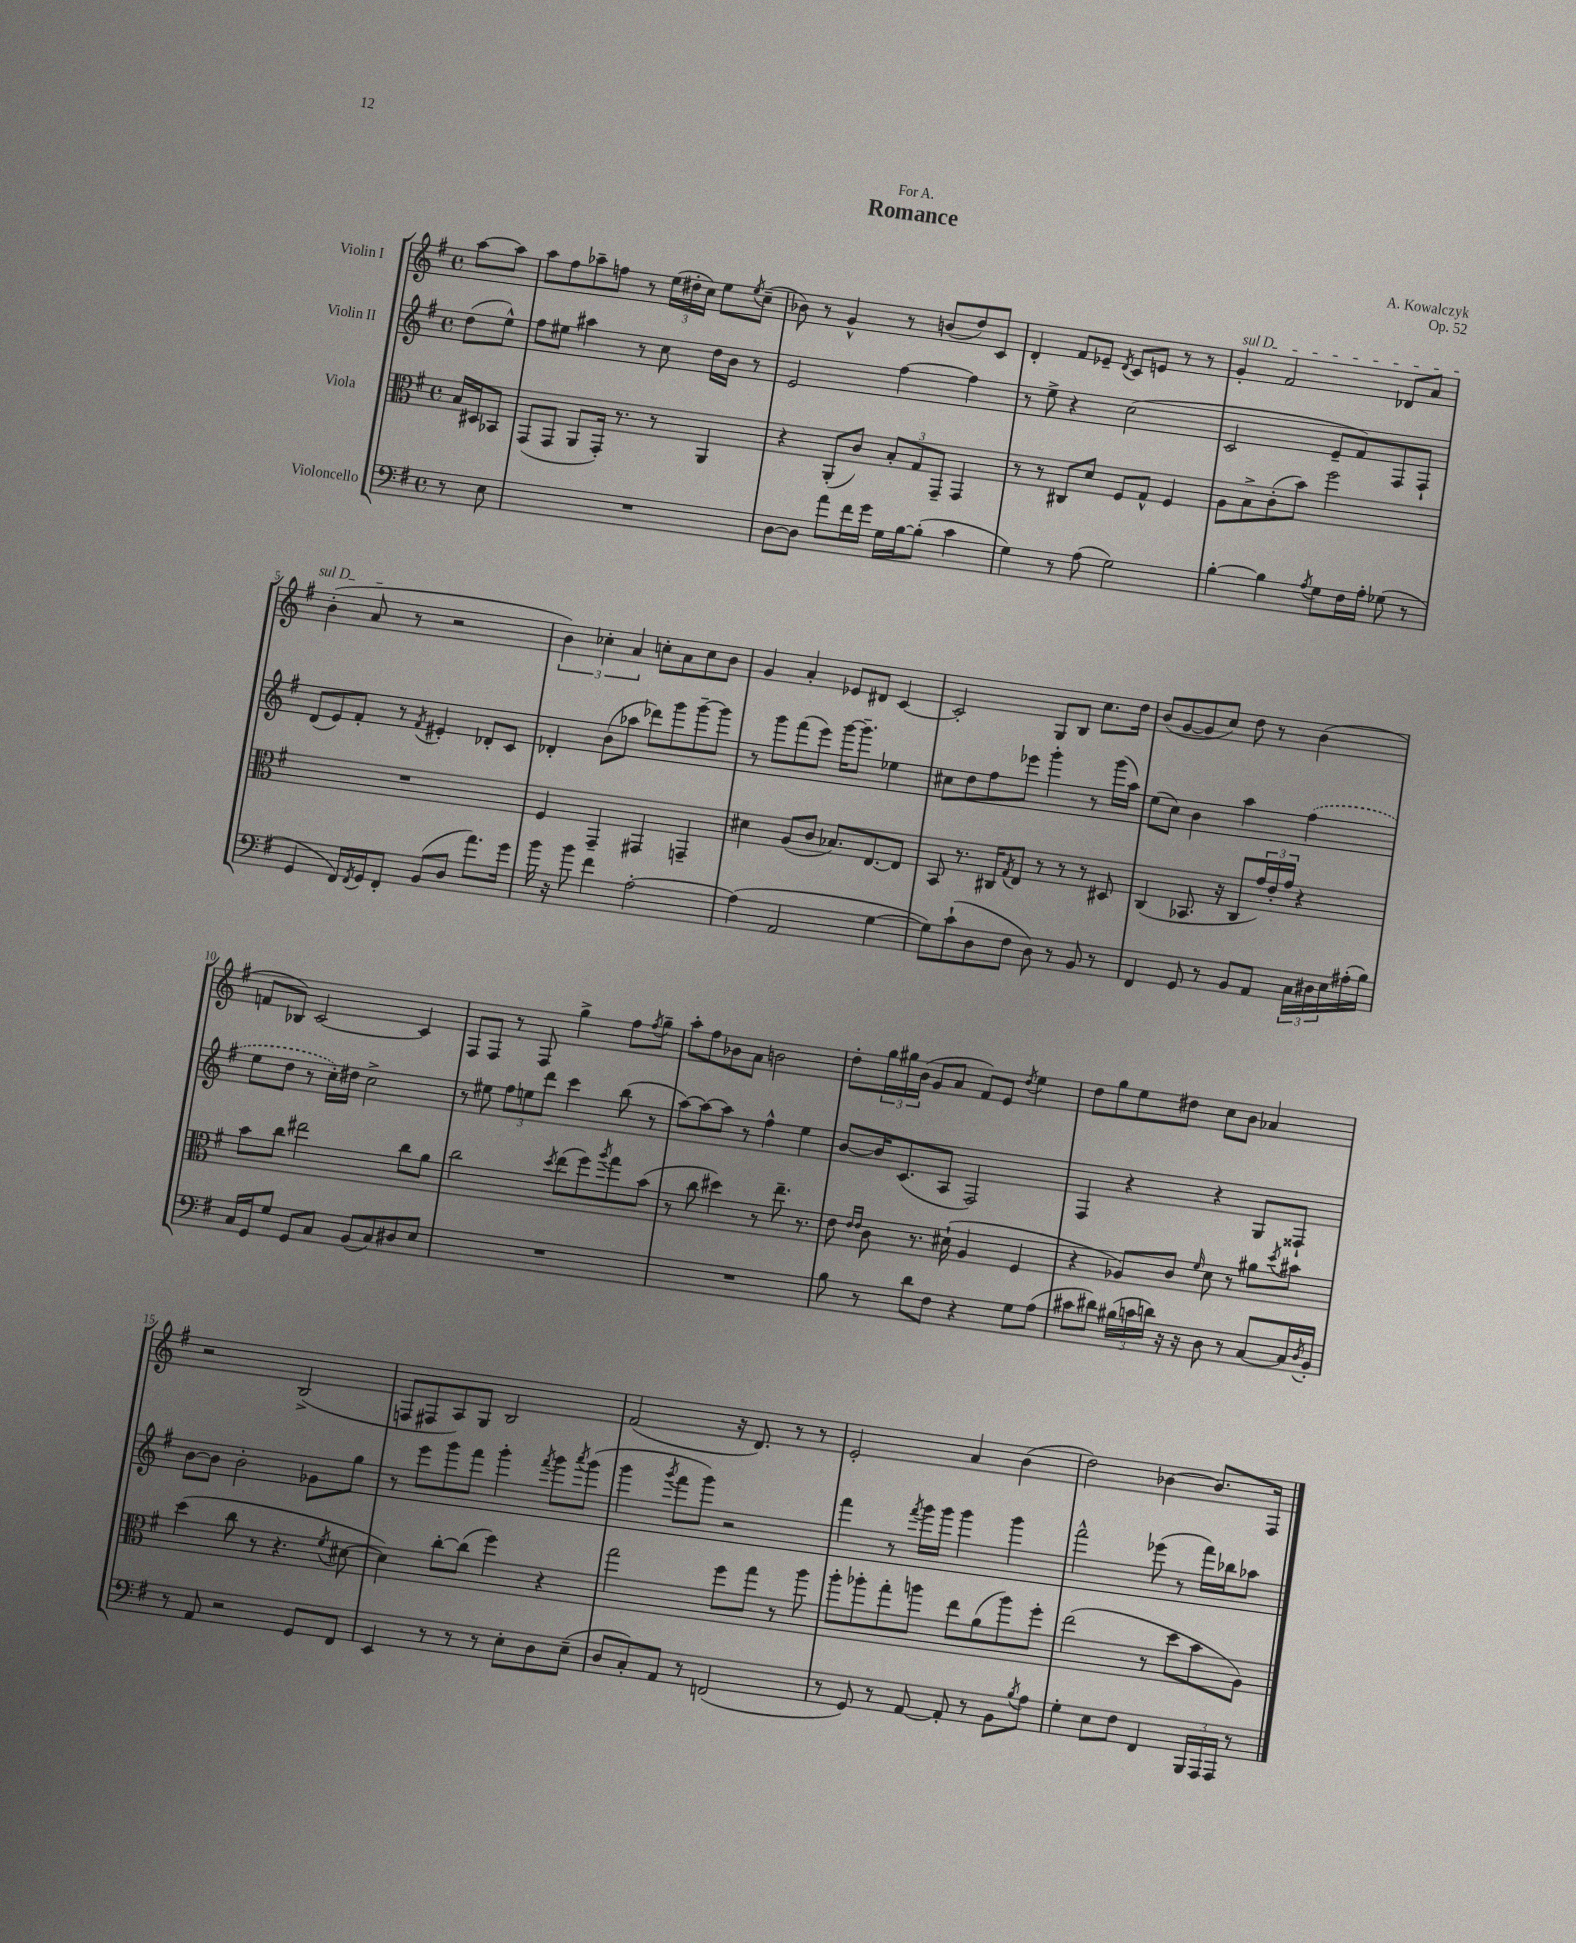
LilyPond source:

\header { title = "Romance" composer = "A. Kowalczyk" dedication = "For A." opus = "Op. 52" }
<<
\new StaffGroup <<
\new Staff = "s0" \with { instrumentName = "Violin I" } {
    \clef treble \key g \major \defaultTimeSignature \time 4/4 \partial 4
    a''8~ a''8 |
    a''8 fis''8 aes''8-- f''8 r8 \tuplet 3/2 { e''16( dis''16-. c''16) } e''8 \acciaccatura { e''8 } c''8--( |
    bes'8) r8 g'4-^ r8 b'8( d''8) c'8 |
    d'4-. fis'8 ees'8-- \acciaccatura { d'8 } c'8 e'8 r8 r8 |
    \once \override TextSpanner.bound-details.left.text = \markup { \italic "sul D" } g'4-.\startTextSpan fis'2 des'8 a'8 |
    b'4-.( a'8\stopTextSpan r8 r2 |
    \tuplet 3/2 { b'4) ces''4-. a'4 } c''8-. a'8 c''8 b'8 |
    g'4 a'4-. ees'8 dis'8 c'4~ |
    c'2-. g8 b8 c''8. d''16 |
    b'8( g'8~ g'8 c''8) d''8 r8 b'4( |
    f'8 bes8) c'2~ c'4 |
    fis8 fis8 r8 fis8 g''4-> fis''8 \acciaccatura { fis''8 } g''8-- |
    a''8-. fis''8 bes'8 a'8 b'2 |
    d''8-. \tuplet 3/2 { g''16 gis''16 b'16( } g'8 a'8 fis'8) e'8 \acciaccatura { d''8 } e''4 |
    d''8 g''8 e''8 dis''8 c''8 b'8 aes'4 |
    r2 b2->( |
    f8 fis8 a8) g8 b2 |
    fis'2( r16 d'8.) r8 r8 |
    e'2-. a'4 b'4( |
    d''2) bes'4~ bes'8. fis16 \bar "|." |
}
\new Staff = "s1" \with { instrumentName = "Violin II" } {
    \clef treble \key g \major \defaultTimeSignature \time 4/4 \partial 4
    d''8( e''8-^) |
    fis''8 eis''8 ais''4 r8 c''8 d''16 b'16 r8 |
    e'2 fis''4~ fis''4 |
    r8 e''8-> r4 c''2( |
    c'2 e'8-- fis'8) fis8 fis8-! |
    d'8( e'8) fis'8-. r8 \acciaccatura { fis'8 } eis'4-. des'8-. c'8 |
    des'4-. b'8( aes''8 des'''8) g'''8 g'''8~-- g'''8 |
    r8 g'''8 fis'''8( e'''8) g'''16~ g'''8.-- ees''4 |
    cis''8 d''8 fis''8 ees'''8 g'''4-. r8 g'''16( a''16) |
    e''8( c''8) b'4 a''4 \once \slurDashed fis''4( |
    e''8 d''8 r8 c''16-.) dis''16 c''2-> |
    r8 eis''8 \tuplet 3/2 { fis''8 e''8 d'''8 } c'''4 b''8( r8 |
    a''8~) a''8~ a''8 r8 fis''4-^ e''4 |
    b'8~ b'16 c'8.( a8 fis2) |
    fis4 r4 r4 g8 fisis8-! |
    b'8~ b'8 b'2-. ges'8 g''8 |
    r8 e'''8 g'''8 fis'''8 g'''4-. \acciaccatura { fis'''8 } g'''8 \acciaccatura { a'''8 } g'''8( |
    g'''4 \acciaccatura { g'''8 } fis'''8 g'''8) r2 |
    fis'''4 r8 \acciaccatura { fis'''8 } g'''16 g'''16 g'''4 g'''4 |
    fis'''2-^ ees'''8( r8 fis'''16) bes''16 aes''8 \bar "|." |
}
\new Staff = "s2" \with { instrumentName = "Viola" } {
    \clef alto \key g \major \defaultTimeSignature \time 4/4 \partial 4
    b16 dis16 bes,8 |
    g,8( g,8 a,8 g,16-.) r8. r8 a,4 |
    r4 a,8-.( c'8) \tuplet 3/2 { b8-. g8 g,8-- } g,4 |
    r8 r8 cis8 d'8 fis8 g8-^ fis4 |
    a8 b8-> c'8-.( b'8) fis''2 |
    R1 |
    fis4 g,4-- gis,4 g,4-- |
    dis'4 a8( c'8 bes8.) e8.~ e8 |
    b,8 r8. cis16 \acciaccatura { g8 } e8 r8 r8 r8 dis8 |
    c4( bes,8. r16 c8 \tuplet 3/2 { g'16) e'16-. g'16 } r4 |
    b'8 c''8 eis''2 c''8 a'8 |
    c''2 \acciaccatura { d''8 } e''8( fis''8) \acciaccatura { a''8 } g''8 b'8( |
    r8 c''8 dis''4) r8 e''8.-- r8. |
    e'8 \grace { e'16 e'16 } c'8 r8. dis'16-!( a4 fis4 |
    r4 aes8) c'8 \grace { fis'16 } d'8 r8 ais'8 \acciaccatura { d''8 } bis'8 |
    d''4( c''8 r8 r4. \acciaccatura { fis'8 } dis'8~ |
    dis'4) c''8~-. c''8( fis''4) r4 |
    g''2 fis''8 g''8 r8 a''8 |
    a''8-. aes''8-. g''8-. a''8 e''8 a'8( a''8) fis''8-. |
    e''2( r8 d''8 b'8 a8) \bar "|." |
}
\new Staff = "s3" \with { instrumentName = "Violoncello" } {
    \clef bass \key g \major \defaultTimeSignature \time 4/4 \partial 4
    r8 e8 |
    R1 |
    d8~ d8 a'8 fis'16 g'16 g16 b16~ b8-.( c'4 |
    g4) r8 a8( g2) |
    b4~-. b4 \acciaccatura { a8 } g8 fis16 a16-. ges8( r8 |
    g,4 fis,16) \acciaccatura { fis,8 } g,16 fis,8-. b,8( d8 a'8.) g'16 |
    b'16 r16 b'8 fis'4 a2~-. |
    a4( a,2 g4~ |
    g8) c'8-!( d8 fis8 d8) r8 b,8 r8 |
    fis,4 g,8 r8 b,8 a,8 \tuplet 3/2 { c16 dis16 e16 } ais16-.( b16) |
    c16 g,16 g8 g,8 c8 b,8( c8) dis8 e8 |
    R1 |
    R1 |
    b8 r8 d'8 fis8 r4 g8 a8( |
    cis'8 dis'8) \tuplet 3/2 { bis16( c'16 d'16) } r16 r16 d8 r8 c8~ c16 \acciaccatura { d8 } b,16-. |
    r8 a,8 r2 g,8 fis,8 |
    e,4 r8 r8 r8 e8-. d8 e8--( |
    d8 c8-.) a,8 r8 f,2( |
    r8 g,8) r8 a,8~ a,8-. r8 b,8 \acciaccatura { b8 } a8 |
    g4-. e8 fis8 fis,4 \tuplet 3/2 { b,,16 a,,16 a,,16 } r8 \bar "|." |
}
>>
>>
